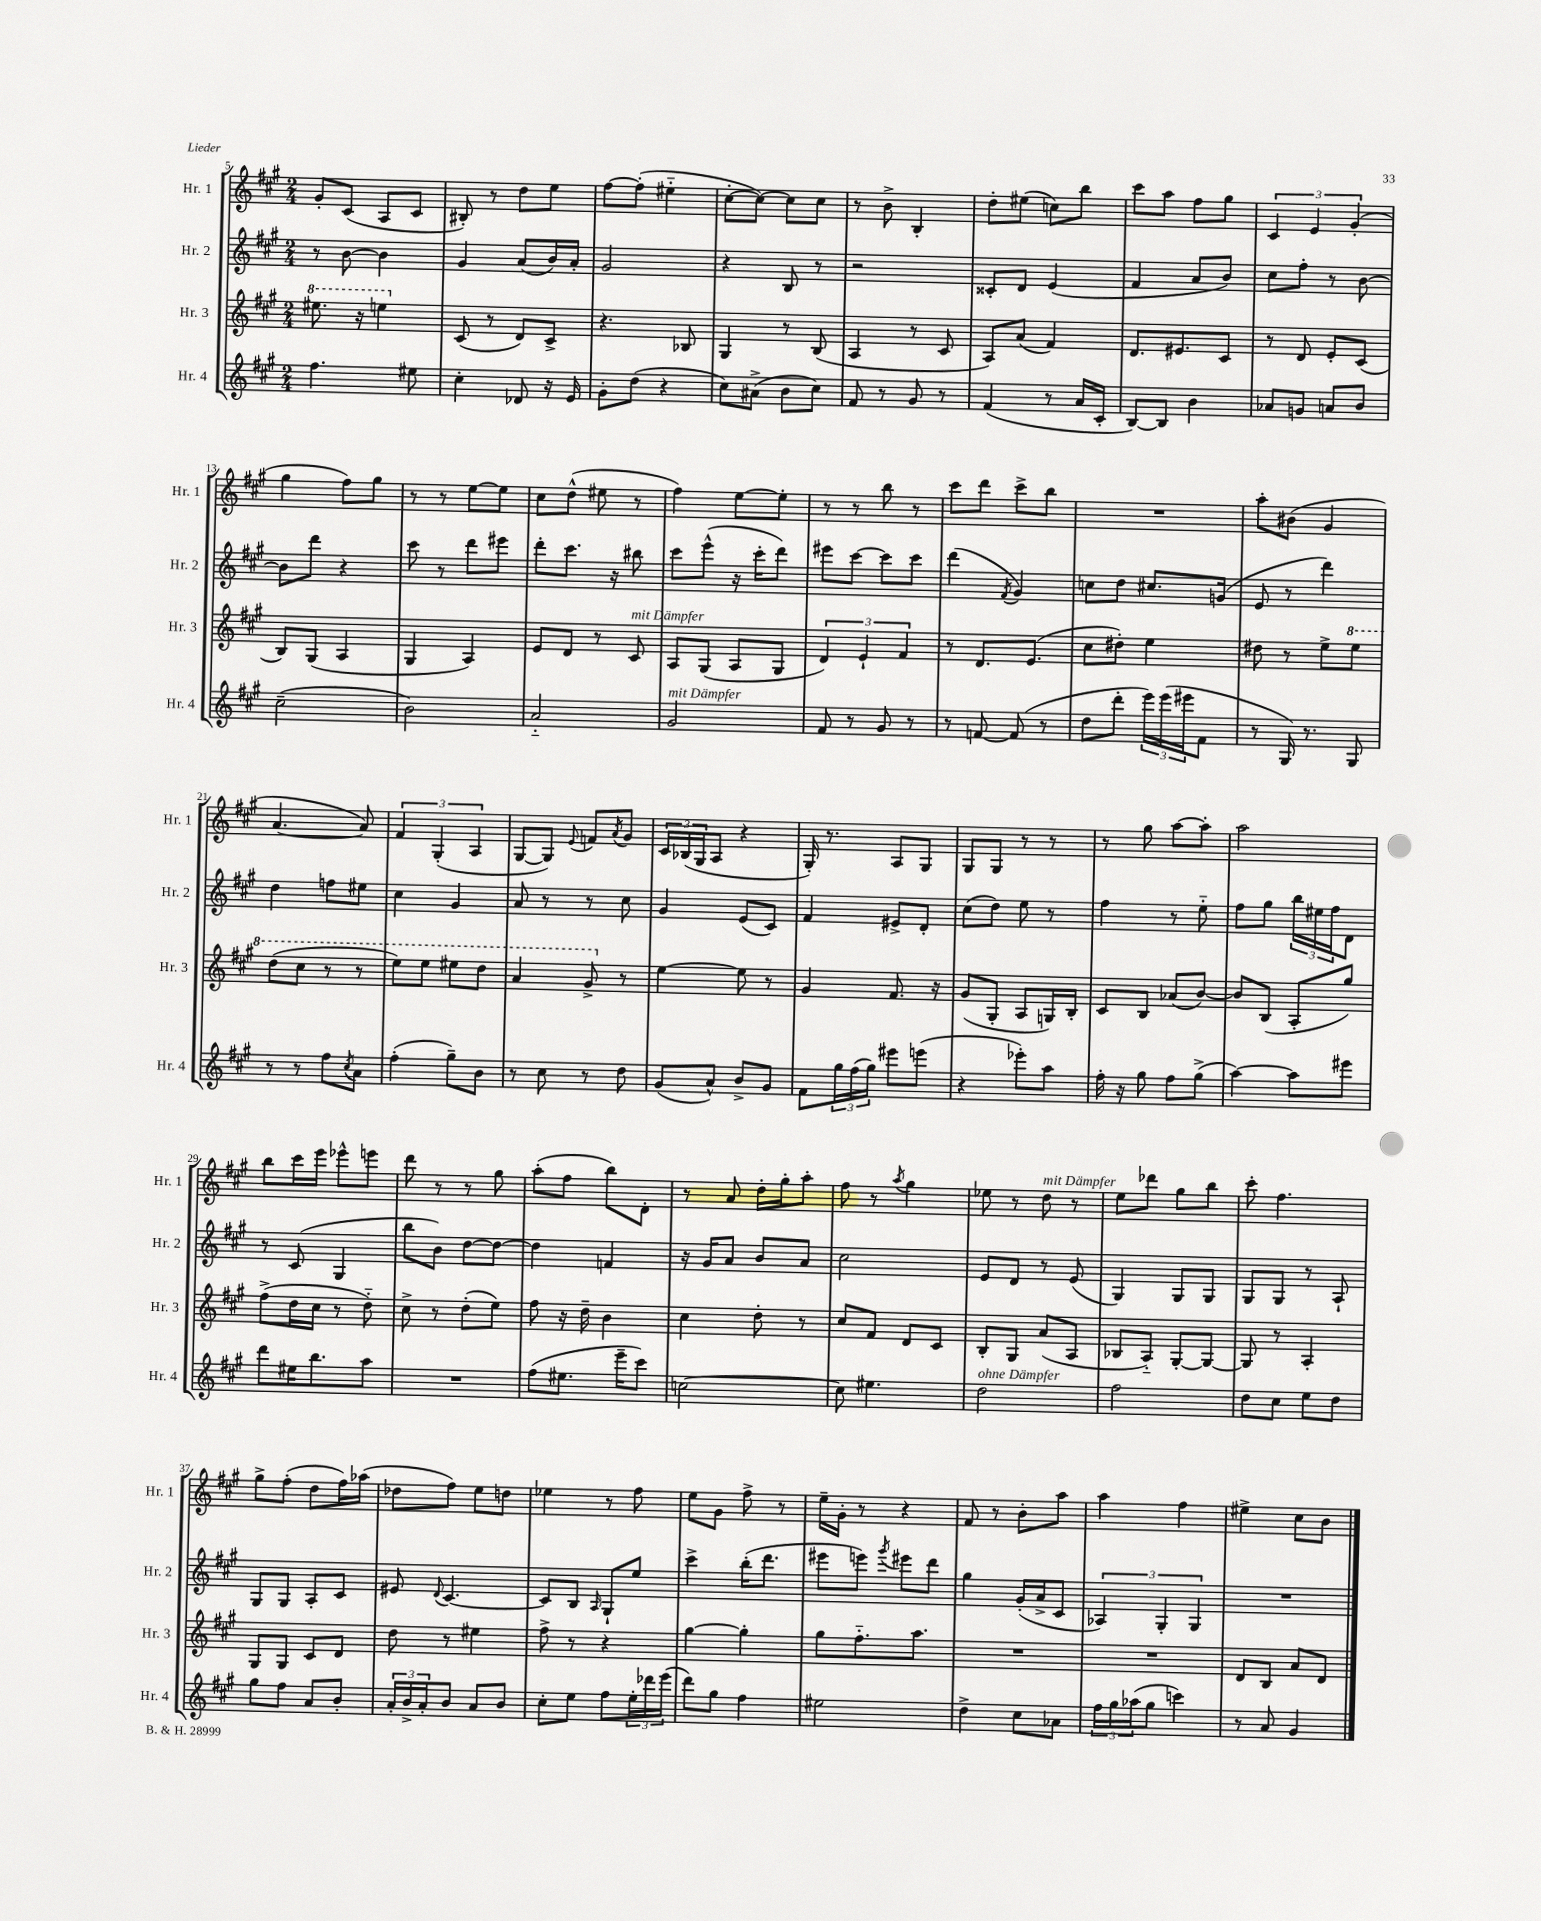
<<
\new StaffGroup <<
\new Staff = "s0" \with { instrumentName = "Hr. 1" shortInstrumentName = "Hr. 1" } {
    \clef treble \key a \major \numericTimeSignature \time 2/4
    gis'8-. cis'8( a8 cis'8 |
    bis8-.) r8 d''8 e''8 |
    fis''8~ fis''8-.( eis''4-_ |
    cis''8~-. cis''8~) cis''8 cis''8 |
    r8 b'8-> b4-. |
    d''8-. eis''8( c''8) b''8 |
    cis'''8 a''8 fis''8 gis''8 |
    \tuplet 3/2 { cis'4 e'4 gis'4-.( } |
    gis''4 fis''8) gis''8 |
    r8 r8 e''8~ e''8 |
    cis''8 d''8-^( eis''8 r8 |
    fis''4) e''8~ e''8-. |
    r8 r8 b''8 r8 |
    cis'''8 d'''8 cis'''8-> b''8 |
    R2 |
    a''8-. bis'8( gis'4 |
    a'4.~ a'8) |
    \tuplet 3/2 { fis'4 gis4-.( a4 } |
    gis8~ gis8) \appoggiatura { e'8 } f'8 \acciaccatura { a'8 } gis'8 |
    \tuplet 3/2 { cis'16 bes16( gis16 } a8 r4 |
    gis16-.) r8. a8 gis8 |
    gis8 gis8 r8 r8 |
    r8 gis''8 a''8~ a''8-. |
    a''2 |
    b''8 cis'''16 e'''16 ees'''8-^ e'''8 |
    d'''8 r8 r8 gis''8 |
    a''8-.( fis''8 b''8) d'8-. |
    r8 a'8 d''16-. gis''16-. a''8-. |
    fis''8 r8 \acciaccatura { a''8 } gis''4 |
    ees''8 r8 d''8^\markup { \italic "mit Dämpfer" } r8 |
    e''8 des'''8 gis''8 b''8 |
    cis'''8-. fis''4. |
    gis''8-> fis''8-.( d''8 fis''16) aes''16( |
    des''8 fis''8) e''8 d''8 |
    ees''4 r8 fis''8 |
    e''8 gis'8 fis''8-> r8 |
    e''16-- gis'16-. r8 r4 |
    fis'8 r8 b'8-. a''8 |
    a''4 fis''4 |
    eis''4-> cis''8 b'8 \bar "|." |
}
\new Staff = "s1" \with { instrumentName = "Hr. 2" shortInstrumentName = "Hr. 2" } {
    \clef treble \key a \major \numericTimeSignature \time 2/4
    r8 b'8~ b'4 |
    gis'4 a'8( b'16) a'16-. |
    gis'2 |
    r4 b8 r8 |
    r2 |
    cisis'8-. d'8 e'4( |
    fis'4 a'8 b'8) |
    cis''8 fis''8-. r8 b'8~ |
    b'8 d'''8 r4 |
    cis'''8 r8 d'''8 eis'''8 |
    d'''8-. cis'''8. r16 bis''8 |
    cis'''8 e'''8-^( r16 cis'''16-. d'''8) |
    eis'''8 cis'''8~ cis'''8 cis'''8 |
    d'''4( \acciaccatura { fis'8 } gis'4) |
    c''8 d''8 cis''8. g'16( |
    e'8 r8 d'''4) |
    d''4 f''8 eis''8 |
    cis''4 gis'4 |
    a'8 r8 r8 cis''8 |
    gis'4 e'8( cis'8) |
    fis'4 eis'8-> d'8-. |
    cis''8( d''8) e''8 r8 |
    fis''4 r8 e''8-_ |
    fis''8 gis''8 \tuplet 3/2 { b''16 eis''16 fis''16 } d'8 |
    r8 cis'8( gis4 |
    b''8 b'8) d''8~ d''8~ |
    d''4 f'4 |
    r16 gis'16 a'8 b'8 a'8 |
    cis''2 |
    e'8 d'8 r8 e'8( |
    gis4) gis8 gis8 |
    gis8 gis8 r8 a8-! |
    gis8 gis8 a8-. cis'8 |
    eis'8 \appoggiatura { d'8 } cis'4.~ |
    cis'8 b8 \grace { a16 } gis8-! e''8 |
    cis'''4-> b''16-.( d'''8. |
    eis'''8 e'''8) \acciaccatura { gis'''8 } eis'''8 d'''8 |
    gis''4 gis'16-.( a'16-> cis'8 |
    \tuplet 3/2 { aes4) gis4-. gis4 } |
    R2 \bar "|." |
}
\new Staff = "s2" \with { instrumentName = "Hr. 3" shortInstrumentName = "Hr. 3" } {
    \clef treble \key a \major \numericTimeSignature \time 2/4
    \ottava #1 eis'''8. r16 e'''4 \ottava #0 |
    cis'8( r8 d'8) cis'8-> |
    r4. bes8 |
    gis4 r8 b8( |
    a4 r8 cis'8 |
    a8) a'8( fis'4) |
    d'8. eis'8. cis'8 |
    r8 d'8 e'8-. cis'8( |
    b8) gis8( a4 |
    gis4 a4) |
    e'8 d'8 r8 cis'8^\markup { \italic "mit Dämpfer" } |
    a8 gis8( a8 gis8 |
    \tuplet 3/2 { d'4) e'4-! fis'4 } |
    r8 d'8. e'8.( |
    cis''8 dis''8-.) e''4 |
    dis''8 r8 e''8-> \ottava #1 e'''8 |
    d'''8( cis'''8 r8 r8 |
    e'''8) e'''8 eis'''8 d'''8 |
    a''4 gis''8-> \ottava #0 r8 |
    e''4~ e''8 r8 |
    gis'4 fis'8. r16 |
    gis'8( gis8-. a8 g16) b16-. |
    cis'8 b8 aes'8( b'8~) |
    b'8 b8( a8-. gis''8) |
    fis''8->( d''16 cis''16 r8 d''8-_) |
    cis''8-> r8 d''8-.( e''8) |
    fis''8 r16 d''16-- b'4 |
    cis''4 d''8-. r8 |
    cis''8 fis'8 d'8 cis'8 |
    b8-. gis8 a'8( a8 |
    bes8 a8-_) gis8~-. gis8~ |
    gis8 r8 a4-. |
    gis8 gis8 cis'8 d'8 |
    d''8 r8 eis''4 |
    fis''8-> r8 r4 |
    gis''4~ gis''4-. |
    gis''8 fis''8.-_ a''8. |
    R2 |
    R2 |
    d'8 b8 a'8 d'8 \bar "|." |
}
\new Staff = "s3" \with { instrumentName = "Hr. 4" shortInstrumentName = "Hr. 4" } {
    \clef treble \key a \major \numericTimeSignature \time 2/4
    fis''4. eis''8 |
    cis''4-. des'8 r16 e'16 |
    gis'8-. d''8( r4 |
    cis''8) ais'8->( b'8 cis''8) |
    fis'8 r8 gis'8 r8 |
    fis'4( r8 a'16 cis'16-. |
    b8~) b8 b'4 |
    aes'8 g'8 a'8 b'8 |
    cis''2--( |
    b'2) |
    a'2-_ |
    gis'2^\markup { \italic "mit Dämpfer" } |
    fis'8 r8 gis'8 r8 |
    r8 f'8~ f'8( r8 |
    d''8 d'''8-. \tuplet 3/2 { e'''16) e'''16( eis'''16 } fis'8 |
    r8 gis16) r8. gis8 |
    r8 r8 fis''8 \acciaccatura { cis''8 } a'8 |
    fis''4-.( gis''8--) b'8 |
    r8 cis''8 r8 d''8 |
    gis'8( a'8-^) b'8-> gis'8 |
    fis'8 \tuplet 3/2 { gis''16 fis''16( gis''16) } eis'''8 e'''8( |
    r4 ees'''8-.) a''8 |
    fis''16-. r16 gis''8 fis''8 gis''8->( |
    a''4~) a''8 eis'''8 |
    d'''8 eis''16 b''8. a''8 |
    R2 |
    fis''8( eis''8. e'''16-- cis'''8) |
    c''2~ |
    c''8 eis''4. |
    d''2^\markup { \italic "ohne Dämpfer" } |
    fis''2 |
    d''8 cis''8 e''8 d''8 |
    gis''8 fis''8 a'8 b'8-. |
    \tuplet 3/2 { a'16-. b'16-> a'16-. } b'8 a'8 b'8 |
    cis''8-. e''8 fis''8 \tuplet 3/2 { e''16-. des'''16 e'''16( } |
    d'''8) gis''8 fis''4 |
    eis''2 |
    d''4-> cis''8 aes'8 |
    \tuplet 3/2 { fis''16 gis''16 aes''16( } gis''8 c'''4) |
    r8 a'8 gis'4 \bar "|." |
}
>>
>>
\layout { \context { \Score currentBarNumber = #5 } }
